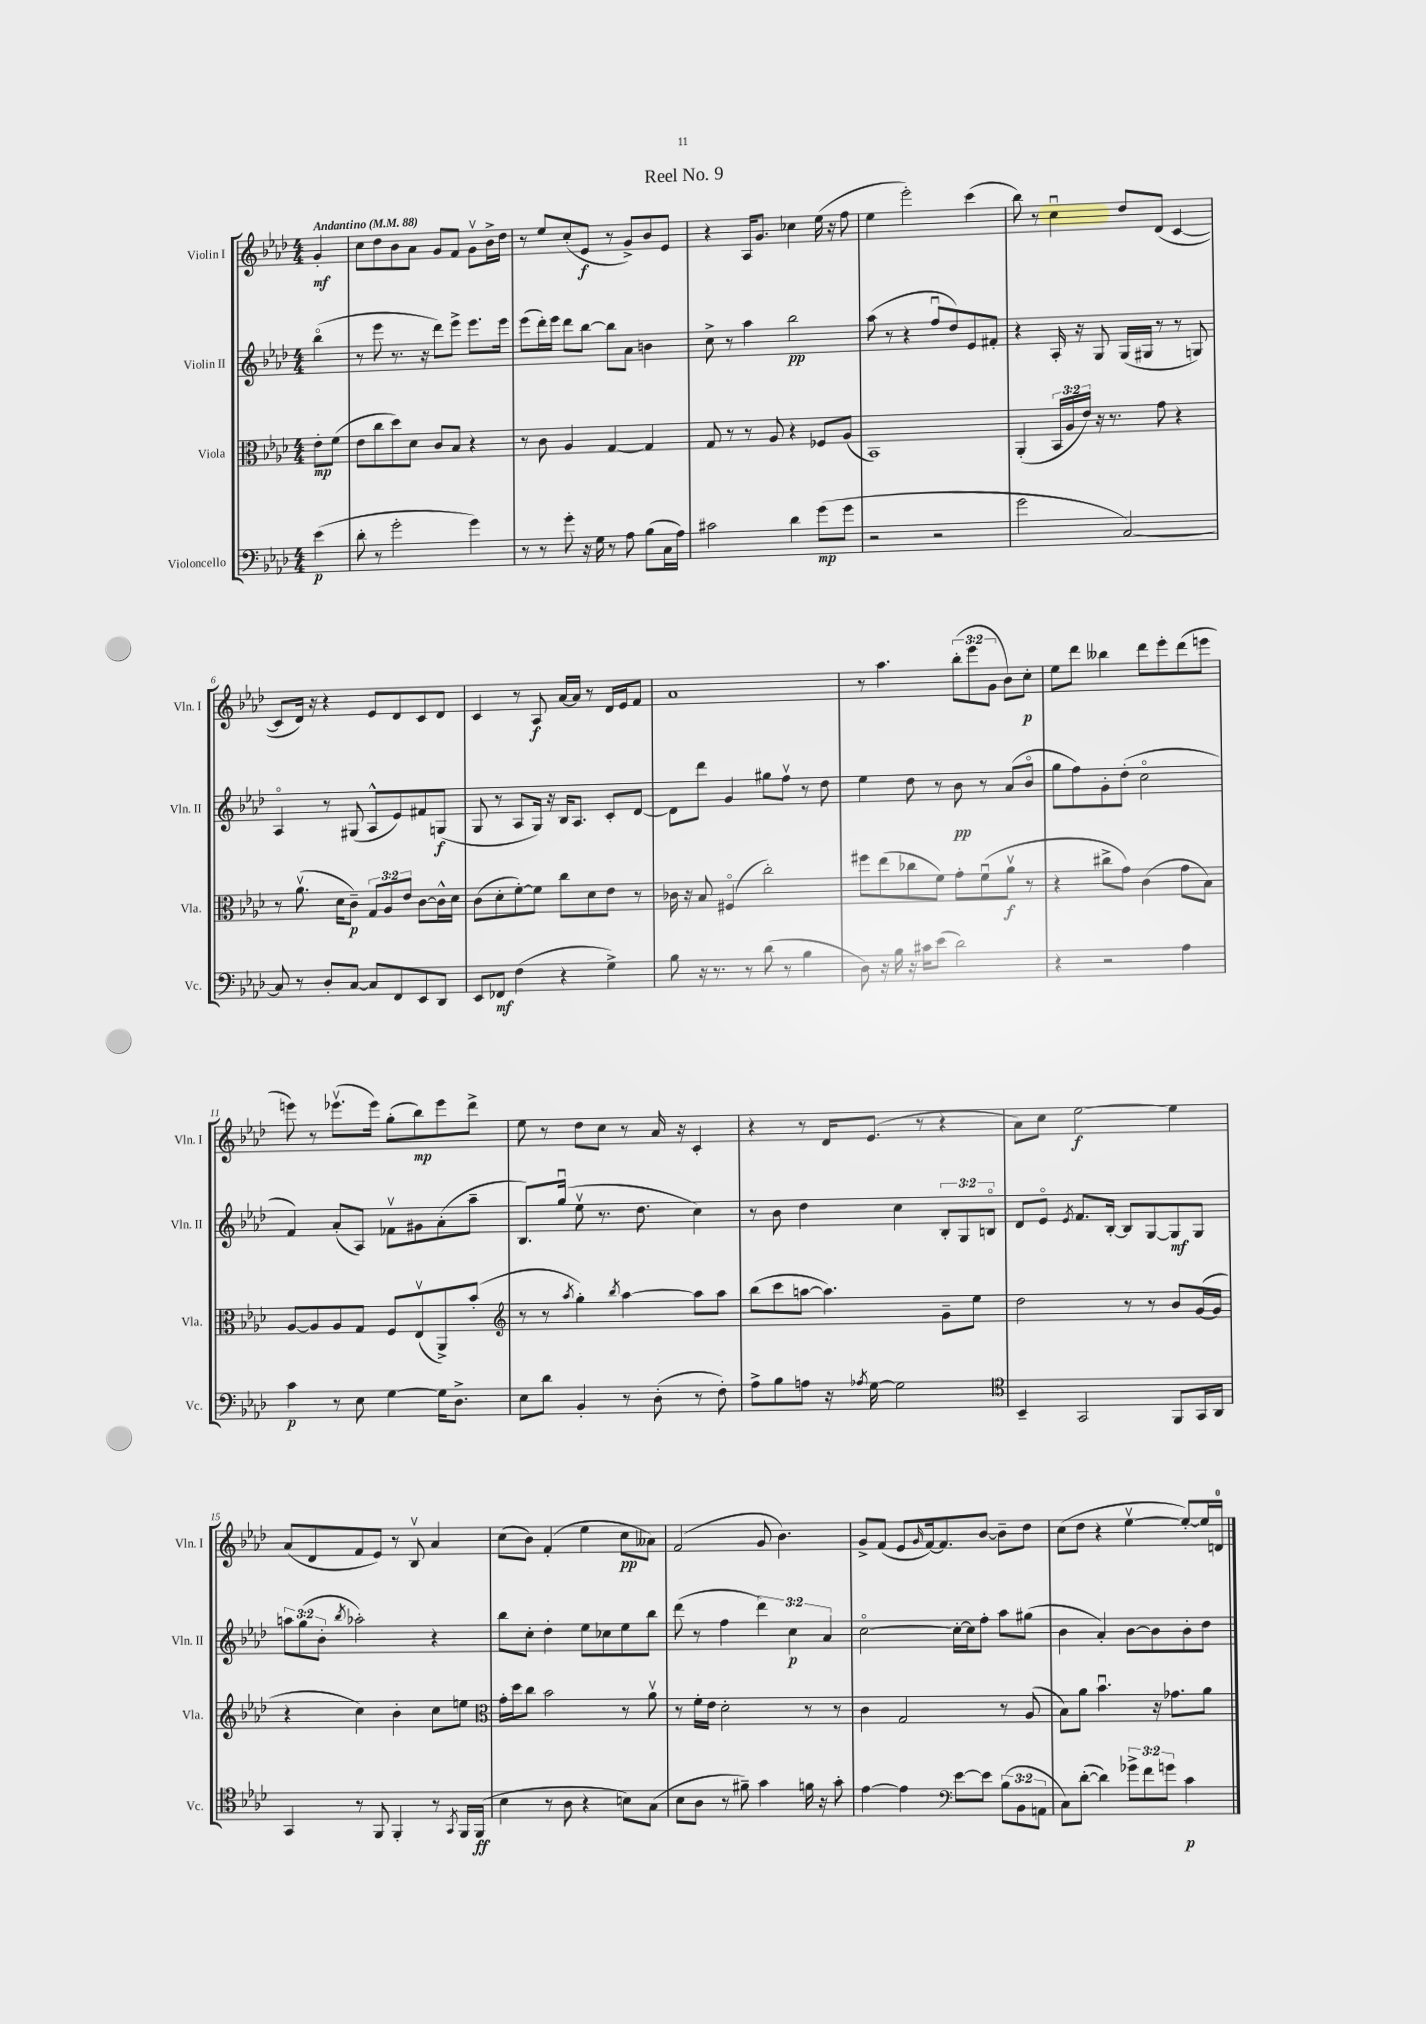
\header { title = "Reel No. 9" }
<<
\new StaffGroup <<
\new Staff = "s0" \with { instrumentName = "Violin I" shortInstrumentName = "Vln. I" } {
    \clef treble \key aes \major \numericTimeSignature \time 4/4 \override Staff.TupletNumber.text = #tuplet-number::calc-fraction-text \partial 4 \tempo "Andantino" 4 = 88
    g'4-.\mf |
    c''8 des''8 bes'8 aes'8 g'8 f'8 g'8\upbow bes'16-> des''16 |
    r8 ees''8 c''8-.( ees'8\f r8 g'8->) bes'8 ees'8 |
    r4 aes16 g'8. ces''4 ees''16( r16 f''8 |
    ees''4 ees'''2-.) c'''4( |
    bes''8) r8 c''4\downbow des''8 des'8( c'4~ |
    c'8 des'16) r16 r4 ees'8 des'8 c'8 des'8 |
    c'4 r8 aes8\f aes'16~ aes'16 r8 des'16 ees'16 f'8 |
    aes'1 |
    r8 aes''4. \tuplet 3/2 { bes''8-.( ees'''8 g'8 } bes'8) c''8-.\p |
    ees''8 des'''8 beses''4 des'''8 ees'''8-. des'''8( e'''8 |
    e'''8) r8 ees'''8.\upbow( ees'''16) g''8-.( bes''8\mp) ees'''8 des'''8-> |
    ees''8 r8 des''8 c''8 r8 aes'16 r16 c'4-. |
    r4 r8 des'16 ees'8.( r8 r4 |
    aes'8) c''8 ees''2~\f ees''4 |
    aes'8( des'8 f'8 ees'8) r8 bes8\upbow aes'4 |
    c''8( bes'8) f'4-.( ees''4 c''8\pp aeses'8) |
    f'2( g'8 bes'4.) |
    g'8-> f'8( ees'8 \grace { g'16 } f'16~) f'8. bes'8~ bes'8-- des''8 |
    c''8( des''8 r4 ees''4~\upbow ees''8~-.) ees''16 d'16-0 \bar "|." |
}
\new Staff = "s1" \with { instrumentName = "Violin II" shortInstrumentName = "Vln. II" } {
    \clef treble \key aes \major \numericTimeSignature \time 4/4 \override Staff.TupletNumber.text = #tuplet-number::calc-fraction-text \partial 4
    bes''4\flageolet( |
    r8 ees'''8 r8. r16 des'''8) ees'''8-> ees'''8. ees'''16 |
    ees'''8( des'''16-.) ees'''16 des'''8 bes''8~ bes''8 aes'8 b'4 |
    c''8-> r8 aes''4 bes''2\pp |
    aes''8( r8 r4 f''8\downbow des''8) ees'8 fis'8-. |
    r4 aes16-. r16 g8 g16( gis16 r8 r8 g8) |
    aes4\flageolet r8 gis8( aes8-^ ees'8) fis'8 g8\f( |
    g8 r8 aes8 g16) r16 bes16 aes8. c'8-. des'8~ |
    des'8 des'''8 g'4 gis''8 f''8\upbow r8 des''8 |
    ees''4 des''8 r8 bes'8\pp r8 aes'8( bes'8\flageolet |
    g''8 f''8) g'8-. des''8-.( c''2\flageolet |
    f'4) aes'8-.( aes8) fes'8\upbow gis'8 aes'8-.( aes''8-- |
    bes8.) g''16\downbow( ees''8\upbow r8. des''8. c''4) |
    r8 bes'8 des''4 c''4 \tuplet 3/2 { bes8-. g8 b8\flageolet } |
    des'8 ees'8\flageolet \acciaccatura { ees'8 } f'8. bes16~-. bes8 g8~ g8\mf g8 |
    \tuplet 3/2 { a''8 g''8( bes'8-. } \acciaccatura { bes''8 } aes''2-.) r4 |
    bes''8 c''8-. des''4-. ees''8 ces''8 ees''8 bes''8 |
    des'''8( r8 f''4 \tuplet 3/2 { des'''4) c''4\p aes'4 } |
    c''2~\flageolet c''16~-. c''16 f''8-. aes''8 gis''8( |
    bes'4 aes'4-.) bes'8~ bes'8 bes'8-. des''8 \bar "|." |
}
\new Staff = "s2" \with { instrumentName = "Viola" shortInstrumentName = "Vla." } {
    \clef alto \key aes \major \numericTimeSignature \time 4/4 \override Staff.TupletNumber.text = #tuplet-number::calc-fraction-text \partial 4
    ees'8-.\mp f'8( |
    ees'8 c''8 des''8) des'8 c'8 bes8 r4 |
    r8 c'8 aes4 g4~ g4 |
    g8 r8 r8 aes8 r4 fes8 aes8( |
    bes,1) |
    aes,4-.( \tuplet 3/2 { bes,16 aes16 ees'16) } r16 r8. g'8 r4 |
    r8 aes'8.\upbow( des'16 c'8--\p) \tuplet 3/2 { g8 aes8 ees'8 } c'8~ c'16-^ des'16 |
    c'8( des'8-. f'8~-.) f'8 c''8 des'8 ees'8 r8 |
    ces'16 r16 bes8 fis4\flageolet( c''2-.) |
    fis''8 ees''8( ces''8 f'8) g'8-. f'8\downbow( aes'8\upbow\f r8 |
    r4 cis''8-> g'8) c'4( g'8 bes8) |
    aes8~ aes8 aes8 g8 f8 ees8\upbow( aes,8->) bes'8-.( |
    \clef treble r8 r8 \acciaccatura { aes''8 } g''4-.) \acciaccatura { bes''8 } aes''4~ aes''8 aes''8 |
    bes''8( c'''8 a''8~ a''4.) g'8-- ees''8 |
    des''2 r8 r8 bes'8 g'16~( g'16 |
    r4 c''4) bes'4-. c''8 e''8 |
    \clef alto g'16-. des''16 c''8 bes'2 r8 aes'8\upbow |
    r8 f'16-. ees'16 des'2-. r8 r8 |
    c'4 g2 r8 aes8( |
    bes8) aes'8 bes'4.\downbow r16 ges'8. aes'8 \bar "|." |
}
\new Staff = "s3" \with { instrumentName = "Violoncello" shortInstrumentName = "Vc." } {
    \clef bass \key aes \major \numericTimeSignature \time 4/4 \override Staff.TupletNumber.text = #tuplet-number::calc-fraction-text \partial 4
    ees'4\p( |
    des'8-. r8 g'2-. g'4) |
    r8 r8 g'8-. r16 g16 r8 aes8 bes8( c16 aes16) |
    cis'2 des'4 g'8\mp( g'8 |
    r2 r2 |
    g'2 c2~) |
    c8 r8 des8-. c8~ c8 f,8 ees,8 des,8 |
    ees,8 fes,8\mf f4( r4 g4->) |
    bes8 r16 r8. r8 des'8( r8 bes4 |
    des8) r16 bes16 r16 cis'16 ees'8( des'2) |
    r4 r2 aes4 |
    c'4\p r8 ees8 g4~ g16 des8.-> |
    ees8 des'8 bes,4-. r8 des8-.( r8 f8-.) |
    aes8-> bes8 a8 r16 \acciaccatura { aes8 } g16~ g2 |
    \clef tenor bes,4-- g,2 f,8 g,16 aes,16 |
    g,4 r8 f,8 f,4-. r8 \acciaccatura { g,8 } f,16 f,16\ff( |
    bes4 r8 aes8 r4 b8) g8( |
    bes8 aes8 r8 fis'8--) g'4 f'16 r16 g'8-. |
    ees'4~ ees'4 \clef bass ees'8~ ees'8 \tuplet 3/2 { bes8( bes,8 a,8 } |
    c8) des'8~-.( des'4) \tuplet 3/2 { ges'8-> f'8 g'8 } c'4\p \bar "|." |
}
>>
>>
